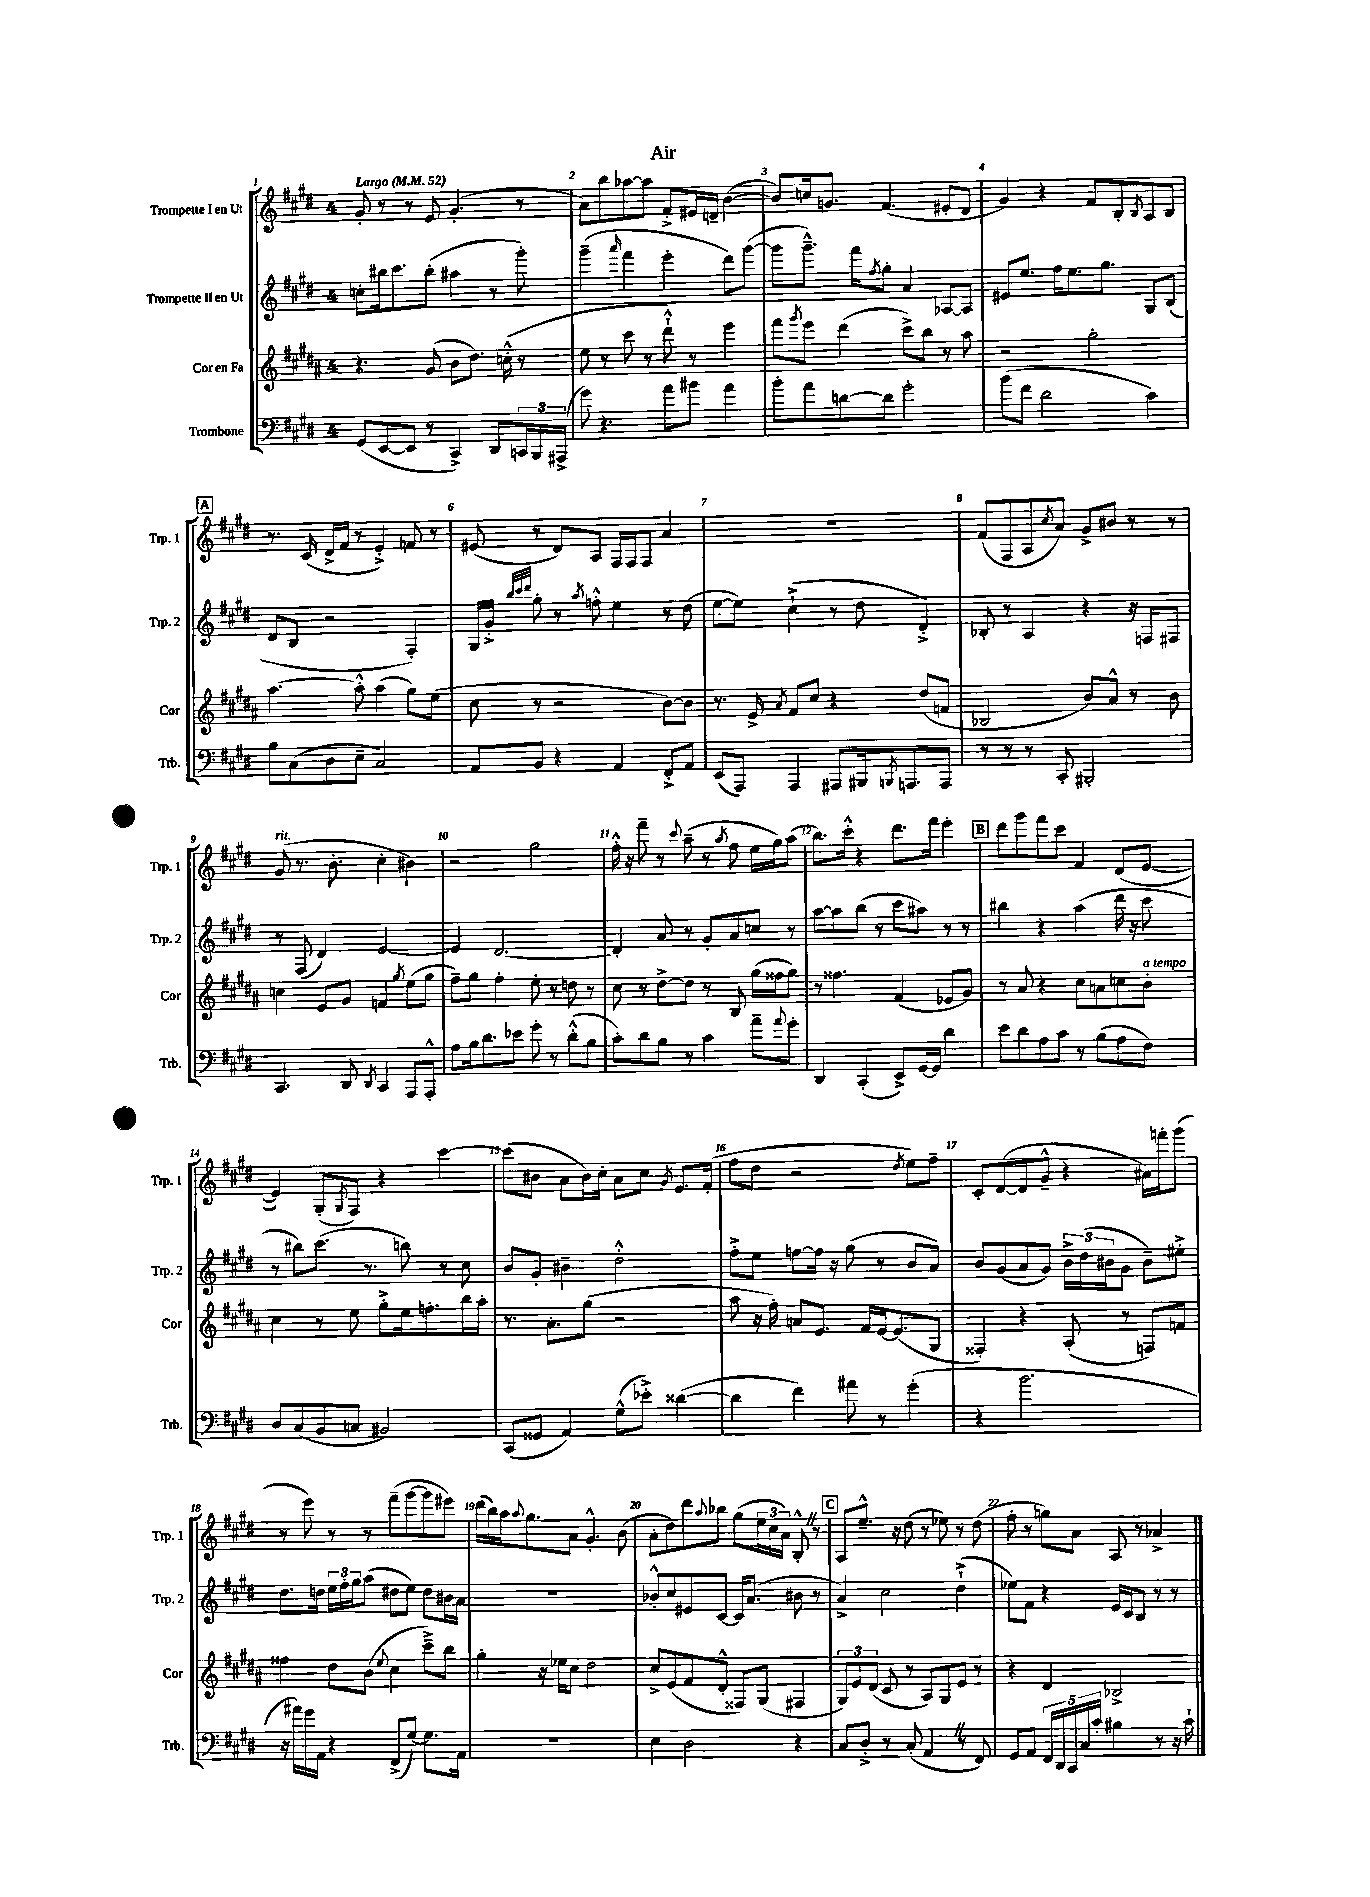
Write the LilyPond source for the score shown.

\header { title = "Air" }
<<
\new StaffGroup <<
\new Staff = "s0" \with { instrumentName = "Trompette I en Ut" shortInstrumentName = "Trp. 1" } {
    \clef treble \key e \major \once \override Staff.TimeSignature.style = #'single-digit \time 4/4 \tempo "Largo" 4 = 52
    gis'8-. r8 r8 e'8 gis'4.-.( r8 |
    a'8) b''8 aes''8~ aes''8 fis'8-.-> eis'16 d'16-- b'4~( |
    b'8) c''16 g'8. fis'4.( eis'8-. dis'8 |
    gis'4) r4 fis'8 b8-. \acciaccatura { b8 } a8 b8 |
    \mark \markup { \box "A" } r8. cis'16( dis'16-> fis'16 r8 e'4-.->) f'8 r8 |
    eis'8( r8 dis'8) a8 fis16 fis16 fis8 a'4 |
    R1 |
    fis'8( fis8 a8 \acciaccatura { cis''8 } a'8) gis'8-> bis'8 r8 r8 |
    gis'8^\markup { \italic "rit." }( r8. b'8.-. cis''4-. bis'4) |
    r2 gis''2 |
    fis''16-.-^ r16 fis'''8-- r8 \appoggiatura { cis'''8 } a''8--( r8 \acciaccatura { a''8 } fis''8 e''16 gis''16) a''8( |
    b''8.) cis'''16-.-^ r4 dis'''8. fis'''16 e'''4-. |
    \mark \markup { \box "B" } dis'''8 gis'''8 fis'''8 cis'''8 fis'4 dis'8( e'8~ |
    e'4) gis8-.( \acciaccatura { gis8 } fis8) r4 cis'''4~ |
    cis'''8( bis'8 a'8 bis'16) cis''16-. a'8 cis''8 \acciaccatura { gis'8 } e'8. fis'16-.( |
    fis''8 dis''8 r2 \acciaccatura { dis''8 } e''8) fis''8-- |
    cis'8-. dis'8~( dis'8 gis'8---^ r4 ais'16) f'''16-. gis'''8( |
    r8 e'''8) r8 r8 fis'''8--( gis'''8~ gis'''8 eis'''8) |
    dis'''16( b''16) a''16 \appoggiatura { a''8 } gis''8. a'8 gis'4.-.-^ b'8( |
    a'8-. dis''8) dis'''8 \appoggiatura { a''8 } bes''8 gis''8( \tuplet 3/2 { e''16 cis''16 a'16) } b8-.-^ \once \override BreathingSign.text = \markup { \musicglyph "scripts.caesura.straight" } \breathe r8 |
    \mark \markup { \box "C" } a8 e''8.---^ r16 dis''8( r8 ees''8) r8 dis''8( |
    fis''8-. r8 g''8) a'8 a8 r8 aes'4-> \bar "|." |
}
\new Staff = "s1" \with { instrumentName = "Trompette II en Ut" shortInstrumentName = "Trp. 2" } {
    \clef treble \key e \major \once \override Staff.TimeSignature.style = #'single-digit \time 4/4
    c''8-. bis''16 cis'''8. bis''8-.( ais''4 r8 gis'''8-.) |
    gis'''4--( \grace { a'''16 } fis'''4 e'''4-. dis'''8) gis'''8~( |
    gis'''8 gis'''8.---^) fis'''16 \acciaccatura { fis''8 } gis''8-. a'4 aes8~ aes8 |
    eis'8 e''8. fis''16 e''8. gis''8. gis8 b8( |
    \mark \markup { \box "A" } dis'8 b8 r2 fis4-.) |
    gis16 gis'16-.-> \grace { b''32 cis'''32 dis'''32 } gis''8-. r8 \acciaccatura { a''8 } f''8-.-^ e''4 r8 dis''8( |
    e''8~ e''8) cis''4-!->( r8 dis''8 dis'4-.->) |
    bes8-. r8 a4 r4 r16 f16 fis8 |
    r8 fis8( dis'4) e'2~ |
    e'4 dis'2.~ |
    dis'4-. a'8 r8 gis'8-. a'8 c''8 r8 |
    a''8~ a''8 b''8( r8 cis'''8 ais''8) r8 r8 |
    \mark \markup { \box "B" } bis''4 r4 a''4( dis'''16 r16 cis'''8 |
    r8 bis''8) cis'''8.( r8. b''8) r8 cis''8 |
    b'8 gis'8-. bis'4-- dis''2-.-^ |
    fis''8-.-> e''8 f''8~ f''16 r16 gis''8( r8 b'8 a'8) |
    b'8 gis'8( a'8 gis'8) \tuplet 3/2 { b'16-> dis''16( bis'16 } gis'8 bis'8--) eis''8-.-> |
    dis''8. d''16 \tuplet 3/2 { e''16 fis''16-. gis''16 } a''8( dis''8 e''8) dis''8 bis'16 a'16 |
    R1 |
    bes'8-.-^ cis''8 eis'8 cis'8~ cis'16 a'8.( bis'8 r8 |
    \mark \markup { \box "C" } a'4->) cis''2 dis''4-!->( |
    ees''8) fis'8 r4 e'16 cis'16 b8 r8 r8 \bar "|." |
}
\new Staff = "s2" \with { instrumentName = "Cor en Fa" shortInstrumentName = "Cor" } {
    \clef treble \key b \major \once \override Staff.TimeSignature.style = #'single-digit \time 4/4
    r4. gis'8( b'8 dis''8.) c''16-.-^( r8 |
    e''8 r8 cis'''8 r8 dis'''8-!-^) r8 e'''4 |
    fis'''8 \acciaccatura { gis'''8 } e'''8 dis'''4( cis'''8->) b''8 r8 ais''8 |
    r2 gis''2-. |
    \mark \markup { \box "A" } ais''4.~ ais''8-.-^ ais''4( gis''8) e''8( |
    cis''8 r8 r2 b'8~) b'8 |
    r8. e'16-> \acciaccatura { ais'8 } fis'8 cis''8 r4 dis''8( f'8 |
    bes2 b'8) ais'8-^ r8 b'8 |
    c''4 e'8 gis'8 f'4 \acciaccatura { gis''8 } e''8( gis''8 |
    fis''8--) gis''8 fis''4-. e''8-. r8 d''8 r8 |
    cis''8 r8 dis''8~-> dis''8 r8 b8 gis''16( fisis''16 gis''8) |
    r8 fisis''4. fis'4( ees'8 gis'8) |
    \mark \markup { \box "B" } r8 ais'8 r4 cis''8 a'8 c''8 b'8-.^\markup { \italic "a tempo" } |
    cis''4 r8 e''8 gis''8-.-> e''16 f''8.-. b''16 ais''16-. |
    r8. ais'8.-. gis''8( r2 |
    ais''8 r16 fis''16-.) a'8 e'8. fis'16 e'16~ e'8.( gis8 |
    fisis4-.) r4 ais8-.( r8 f8) f'8 |
    fisis''4 dis''8 b'8( \appoggiatura { e''8 } cis''4 cis'''8--->) b''8 |
    gis''4-. r16 ees''16 cis''8 dis''2 |
    cis''8-> e'8( fis'8 dis'8-.-^ fisis8) gis8( fis4 |
    \mark \markup { \box "C" } \tuplet 3/2 { gis8) e'8 dis'8( } cis'8 r8 ais8) gis8 e'8 r8 |
    r4 dis'4 bes2-> \bar "|." |
}
\new Staff = "s3" \with { instrumentName = "Trombone" shortInstrumentName = "Trb." } {
    \clef bass \key e \major \once \override Staff.TimeSignature.style = #'single-digit \time 4/4
    gis,8( e,8~ e,8 r8 cis,4->) dis,8 \tuplet 3/2 { c,16 b,,16 ais,,16->( } |
    gis'8) r4. a'8 bis'8 a'4 |
    b'8-. a'8 d'8~ d'8 gis'2-. |
    b'8( fis'8 dis'2 cis'4) |
    \mark \markup { \box "A" } b8 cis8( dis8 e8-- cis2) |
    a,8 b,8 r4 a,4 fis,8-.-> a,8 |
    e,8( a,,8) a,,4 ais,,8 bis,,16 \acciaccatura { b,,8 } a,,8. a,,8 |
    r8 r8 r8 cis,8-. bis,,2-. |
    cis,4. dis,8 \acciaccatura { dis,8 } cis,4 a,,8 a,,8-.-^ |
    a8 b16 dis'8. ees'8 gis'8-. r8 dis'8-.-^( b8 |
    cis'8-.) dis'8 b8 r8 cis'4 a'8-- \appoggiatura { a'8 } gis'8-. |
    dis,4 cis,4-.( e,8->) gis,16~ gis,16 dis'4 |
    \mark \markup { \box "B" } e'8 dis'8 a8 cis'8 r8 b8( a8 fis8) |
    dis8 cis8( b,8 c8 bis,2) |
    cis,8( gisis,8 a,4) gis8-^( ees'8-.->) disis'4~( |
    disis'4 fis'4) ais'8 r8 gis'4-.( |
    r4 b'2. |
    r16 ais'16) gis'16 a,16 r4 fis,8->( gis8~) gis8. a,16 |
    R1 |
    e4 dis2 r4 |
    \mark \markup { \box "C" } cis8 dis8-.-> r8 cis8-.( a,4 \once \override BreathingSign.text = \markup { \musicglyph "scripts.caesura.straight" } \breathe r8 fis,8) |
    gis,8 a,8 \tuplet 5/4 { fis,16 dis,16 cis,16 cis16 cis'16-. } bis4 r8 r16 cis'16-! \bar "|." |
}
>>
>>
\layout { \context { \Score \override BarNumber.break-visibility = ##(#f #t #t) barNumberVisibility = #all-bar-numbers-visible } }
